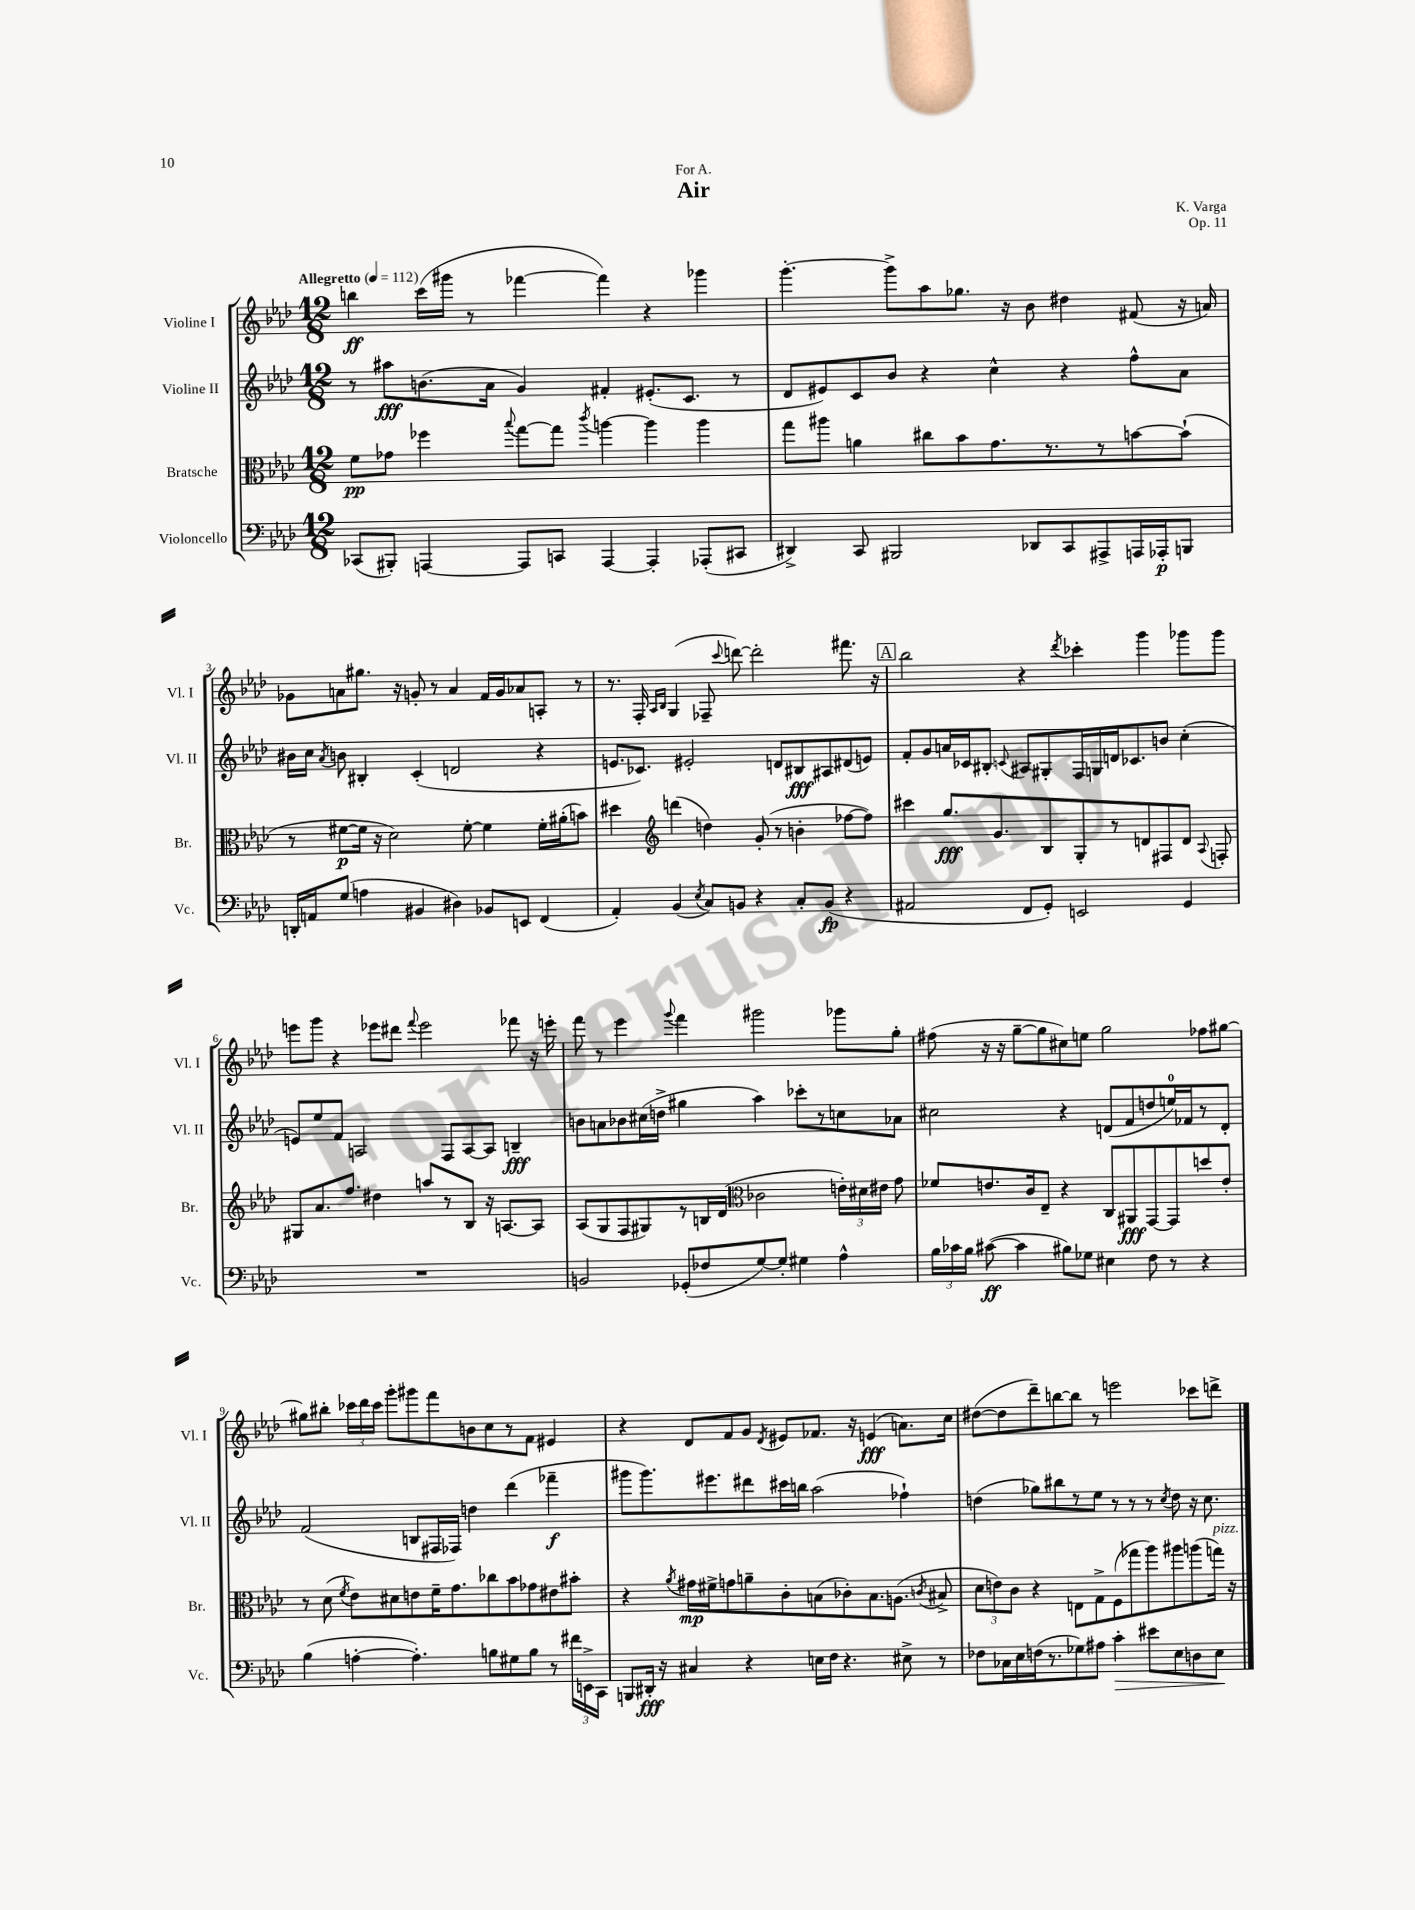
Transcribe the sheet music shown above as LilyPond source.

\header { title = "Air" composer = "K. Varga" dedication = "For A." opus = "Op. 11" }
<<
\new StaffGroup <<
\new Staff = "s0" \with { instrumentName = "Violine I" shortInstrumentName = "Vl. I" } {
    \clef treble \key aes \major \numericTimeSignature \time 12/8 \tempo "Allegretto" 4 = 112
    \autoBeamOff b''4\ff c'''16[( gis'''16] r8 fes'''4~ fes'''4) r4 ges'''4 |
    g'''4.~-. g'''8[-> aes''8 ges''8.] r16 bes'8 dis''4 fis'8( r16 a'16) |
    ges'8[ a'8 gis''8.] r16 g'8-. r8 a'4 f'16[ g'16 aes'8 a8]-. r8 |
    r8. f16-. \grace { aes16[ bes16] } g4( fes8-- \appoggiatura { c'''8 } d'''8~) d'''2-. fis'''8. r16 |
    \mark \markup { \box "A" } bes''2 r4 \acciaccatura { des'''8 } ces'''4-. g'''4 ges'''8[ ges'''8] |
    e'''8[ g'''8] r4 ees'''8[ dis'''8] \appoggiatura { f'''8 } ees'''2 fes'''8 r16 e'''16-. |
    f'''8 r8 ees'''4 \appoggiatura { g'''8 } f'''4 gis'''2 ges'''8[ g''8]-. |
    fis''8( r16 r16 g''8[~-- g''8 cis''8) e''8] g''2 fes''8[ gis''8]~ |
    gis''8[ bis''8]-. \tuplet 3/2 { ces'''16[ des'''16 ces'''16] } g'''8[-. gis'''8 f'''8 b'8 c''8 r8 f'8] eis'4 |
    r4 des'8[ f'8 g'8] \acciaccatura { des'8 } eis'8[ fes'8.] r16 e'4\fff( a'8.[) c''16] |
    dis''8[~( dis''8 des'''8--) b''8~ b''8] r8 e'''2 ces'''8[ d'''8]-> \bar "|." |
}
\new Staff = "s1" \with { instrumentName = "Violine II" shortInstrumentName = "Vl. II" } {
    \clef treble \key aes \major \numericTimeSignature \time 12/8
    \autoBeamOff r8 ais''8[\fff b'8.( aes'16] g'4) fis'4-. eis'8.[-.( c'8.] r8 |
    des'8[ eis'8) c'8 bes'8] r4 c''4-^ r4 f''8[-^ aes'8] |
    bis'16[ c''16] \acciaccatura { aes'8 } b'8 bis4-. c'4-.( d'2 r4 |
    e'8.[ ces'8.]) eis'2-. d'8[ bis8\fff ais8 dis'8( e'8]) |
    \mark \markup { \box "A" } f'8[-. g'8 a'16 ces'16 bis8]-. \appoggiatura { c'8 } ais8[ gis8-. f16 g16 d'16 ces'8. b'8] c''4-.( |
    e'8[) ees''8 f'8] a2 f8[ a8~ a8] b4--\fff |
    b'8[ a'8 bes'8 cis''16( d''16]-> gis''4 aes''4) ces'''8[-. r8 c''8 aes'8] |
    cis''2 r4 d'8[( f'8 d''8 e''16-0) fes'16 r8 d'8]-. |
    f'2( b8[ fis16 fes16]) d''4 des'''4( fes'''4--\f |
    gis'''8[ gis'''8.) eis'''8. dis'''8 cis'''16 b''16] aes''2( fes''4-!) |
    d''4( ges''8[) bis''8 r8 ees''8] r8 r8 r8 \acciaccatura { c''8 } d''8 r16 c''8. \bar "|." |
}
\new Staff = "s2" \with { instrumentName = "Bratsche" shortInstrumentName = "Br." } {
    \clef alto \key aes \major \numericTimeSignature \time 12/8
    \autoBeamOff f'8[\pp ges'8] fes''4 \appoggiatura { bes''8 } g''8[~ g''8] \acciaccatura { c'''8 } a''4~ a''4 a''4 |
    g''8[ ais''8] a'4 cis''8[ bes'8 g'8. r8. r8 b'8~ b'8]-!( |
    r8 fis'8[~\p fis'16] r16 des'2) fis'8~-. fis'4 fis'16[-. ais'16-.( b'8]) |
    dis''4 \clef treble d'''4( d''4) g'8-.( r8 b'4-. fes''8[~ fes''8]) |
    \mark \markup { \box "A" } cis'''4 g''8.[\fff g'8. bes8 g8-. r8 d'8 fis8 d'8] \appoggiatura { aes8 } f8-. |
    gis8[ aes'8. f''8.] dis''4 a''8[ r8 bes8] r16 a8.[~ a8] |
    aes8[( g8 f8 gis8) r8 b16 des'16]( \clef alto ces'2 \tuplet 3/2 { e'16[-.) dis'16 eis'16] } g'8 |
    fes'8[ e'8. c'16 ees8]-- r4 c8[ ais,8\fff g,8~ g,8 d''8 e'8]-. |
    r8 des'8( \acciaccatura { f'8 } ees'8[) dis'8 e'8 f'16-- g'8. ces''8 bes'8 ges'8 eis'8 bis'8]-. |
    r4 \acciaccatura { aes'8 } gis'16[\mp fis'16-> g'8 a'8-- c'8-. b8( ces'8-.) b8. a8.]( \acciaccatura { c'8 } bis8-> |
    \tuplet 3/2 { des'8[ e'8) c'8] } r4 e8[ g8-> f8( ges''8 aes''8) ais''8 a''8( g''16]^\markup { \italic "pizz." }) r16 \bar "|." |
}
\new Staff = "s3" \with { instrumentName = "Violoncello" shortInstrumentName = "Vc." } {
    \clef bass \key aes \major \numericTimeSignature \time 12/8
    \autoBeamOff ces,8[( bis,,8]-.) a,,4~ a,,8[ c,8] a,,4~ a,,4-. aes,,8[-.( cis,8] |
    dis,4->) c,8 bis,,2 des,8[ c,8 ais,,8-> a,,16 aes,,16-.\p b,,8] |
    d,16[-. a,16 g8]( a4 bis,4 dis4) bes,8[ e,8] f,4( |
    aes,4-.) bes,4( \acciaccatura { ees8 } c8[) b,8] r4 c8[-. b,8]\fp( r4 |
    \mark \markup { \box "A" } ais,2 f,8[ g,8]-.) e,2 g,4 |
    R1. |
    b,2 ges,8[-.( fes8 g8~) g8]-. gis4 aes4-^ |
    \tuplet 3/2 { bes16[ ces'16 bes16] } cis'8~\ff( cis'4 bis8[) ges8] eis4 f8 r8 r4 |
    bes4( a4~-. a4.-.) b8[ gis8 b8] r8 \tuplet 3/2 { fis'16[ e,16-> c,16] } |
    b,,8[ dis,16]-.\fff r16 cis4 r4 e16[ f16] r4. eis8-> r8 |
    fes8[ ces16 ees16 f16( r8. ges8) ais8] c'4-.\> eis'8[ ees8 d8 ees8]\! \bar "|." |
}
>>
>>
